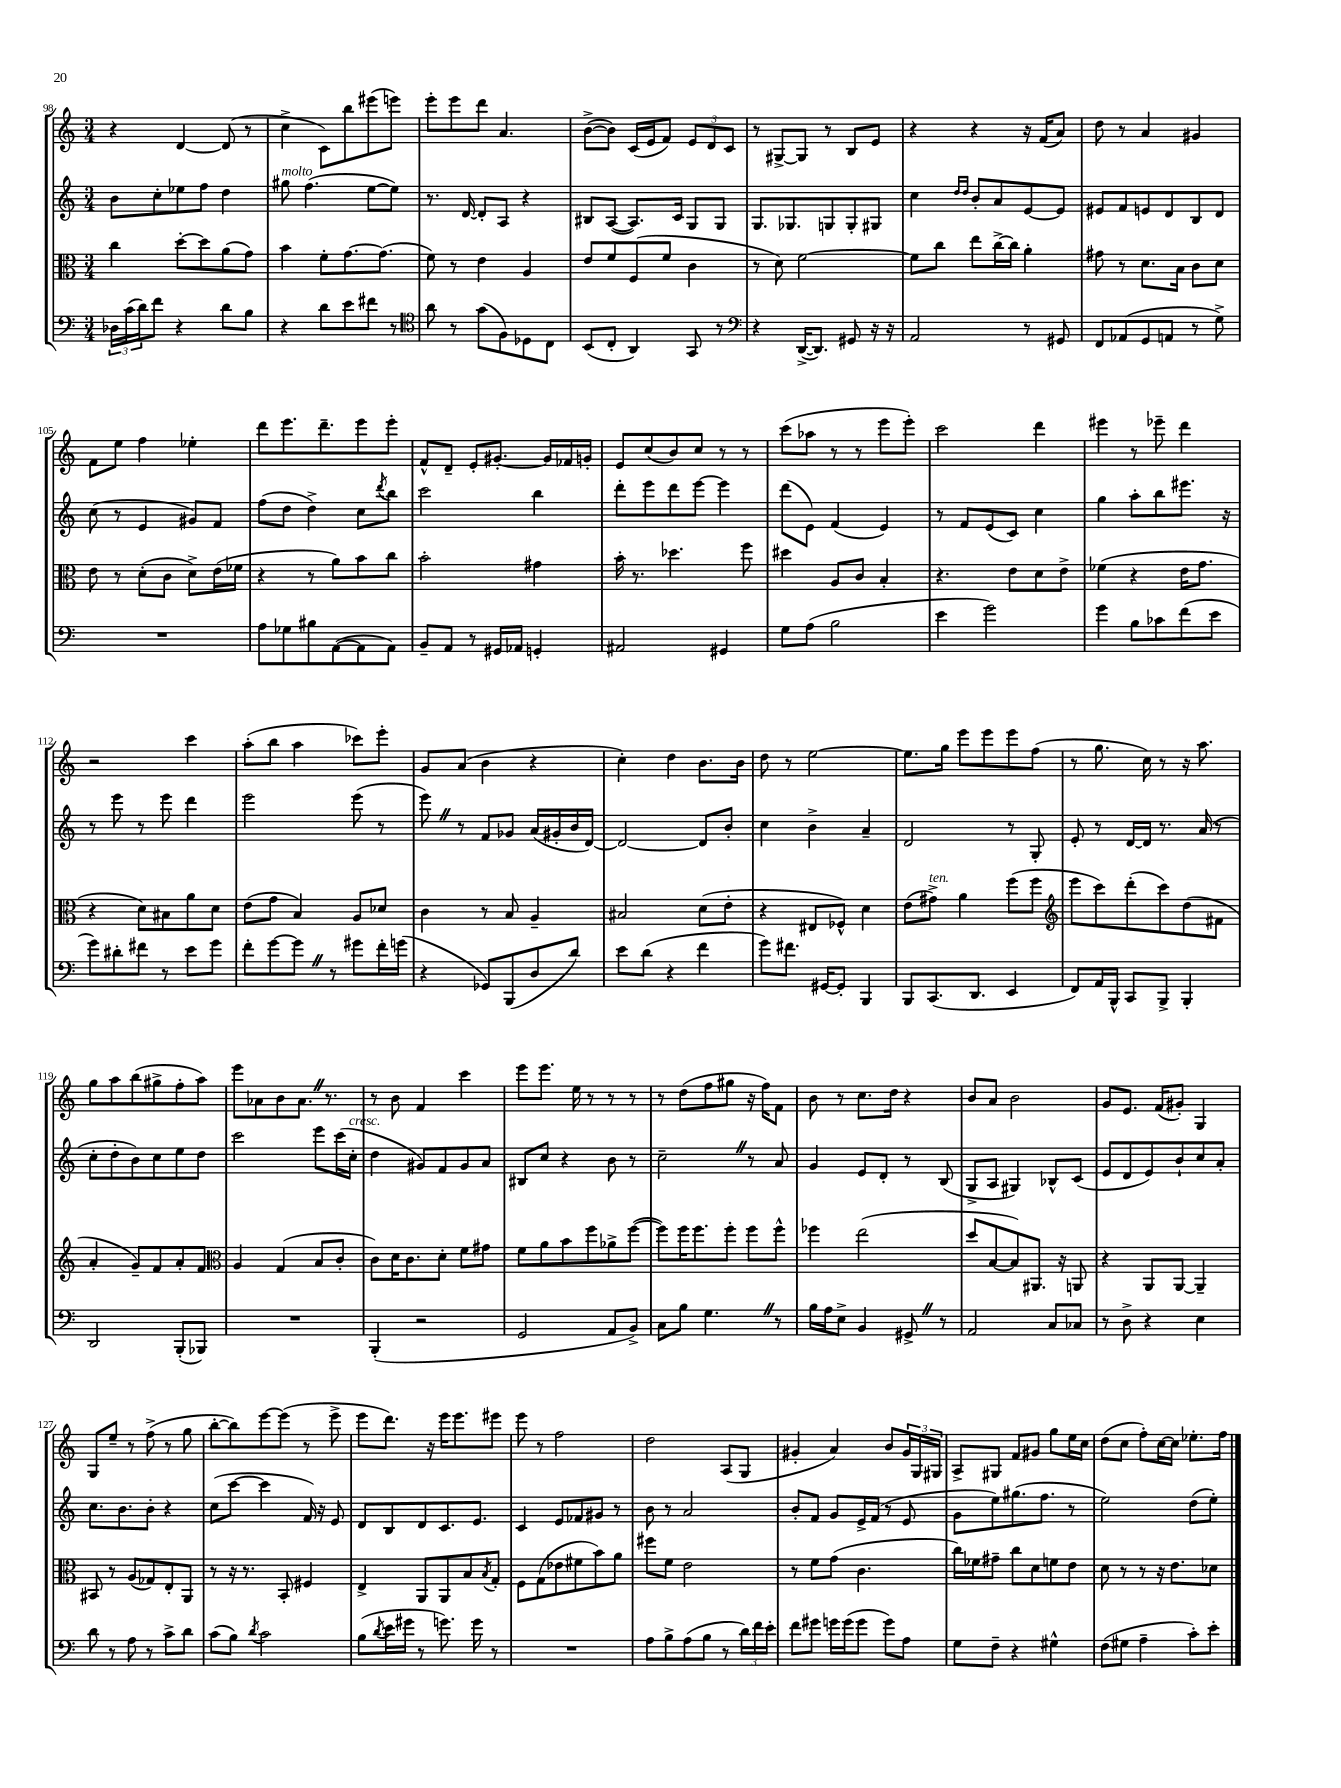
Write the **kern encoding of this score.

**kern	**kern	**kern	**kern
*staff4	*staff3	*staff2	*staff1
*clefF4	*clefC3	*clefG2	*clefG2
*k[]	*k[]	*k[]	*k[]
*M3/4	*M3/4	*M3/4	*M3/4
24D-	4cc	8b	4r
(24c	.	.	.
24d)	.	.	.
8f	.	8cc'	.
4r	[8dd'	8ee-	[4d
.	8dd]	8ff	.
8d	(8a	4dd	(8d]
8B	8g)	.	8r
=	=	=	=
4r	4b	8gg#	4cc^
.	.	(4.ff	.
8d	8f'	.	8c)
8e	[8.g	.	8bb
8f#	.	[8ee	(8eee#
.	(8.g]	.	.
8r	.	8ee])	8eee)
=	=	=	=
*clefC4	*	*	*
8a	8f)	8.r	8eee'
8r	8r	.	8eee
.	.	[16d	.
(8g	4e	8d']	8ddd
8F)	.	8A	4.a
8D-	4A	4r	.
8C	.	.	.
=	=	=	=
(8BB	8e	8B#	([8b^
8C'	8f	([8A	8b])
4AA)	(8F	8.A])	(16c
.	.	.	16e
.	8f	.	8f)
.	.	16c	.
8GG	4c	8G	12e
.	.	.	12d
8r	.	8G	.
.	.	.	12c
=	=	=	=
*clefF4	*	*	*
4r	8r	8.G	8r
.	8d)	.	[8G#^
.	.	8.G-	.
([16DD^	[2f	.	8G#]
8.DD])	.	.	.
.	.	8G	8r
8GG#	.	8G'	8B
16r	.	8G#	8e
16r	.	.	.
=	=	=	=
2AA	8f]	4cc	4r
.	8cc	.	.
.	.	16qqdd	.
.	.	16qqdd	.
.	8ee	8b'	4r
.	[16cc^	8a	.
.	16cc]	.	.
8r	4a'	[8e	16r
.	.	.	(16f
8GG#	.	8e]	8a)
=	=	=	=
8FF	8g#	8e#	8dd
(8AA-	8r	8f	8r
8GG	8.d	8e	4a
8AA	.	8d	.
.	16B	.	.
8r	8c	8B	4g#
8G^)	8d	8d	.
=	=	=	=
2.r	8e	(8cc	8f
.	8r	8r	8ee
.	(8d'	4e	4ff
.	8c	.	.
.	8d^)	8g#)	4ee-'
.	(16e	8f	.
.	16f-	.	.
=	=	=	=
8A	4r	(8ff	8ddd
8G-	.	8dd	8.eee
8B#	8r	4dd^)	.
.	.	.	8.ddd~
([8AA	8a)	.	.
8AA]	8b	8cc	8eee
.	.	8qddd	.
8AA)	8cc	8bb	8eee'
=	=	=	=
8BB~	2b'	2ccc	8f^^
8AA	.	.	8d~
8r	.	.	8e'
16GG#	.	.	[8.g#'
16AA-	.	.	.
4GG'	4g#	4bb	.
.	.	.	16g#]
.	.	.	16f-
.	.	.	16g'
=	=	=	=
2AA#	16b'	8ddd'	8e
.	8.r	.	.
.	.	8eee	(8cc
.	4.dd-	8ddd	8b)
.	.	[8eee	8cc
4GG#	.	4eee]	8r
.	8ff	.	8r
=	=	=	=
8G	4dd#	(8ddd	(8ccc
(8A	.	8e)	8aa-
2B	8A	(4f	8r
.	8c	.	8r
.	4B'	4e)	8eee
.	.	.	8eee')
=	=	=	=
4e	4.r	8r	2ccc
.	.	8f	.
2g)	.	(8e	.
.	8e	8c)	.
.	8d	4cc	4ddd
.	8e^	.	.
=	=	=	=
4g	(4f-	4gg	4eee#
8B	4r	8aa'	8r
8c-	.	8bb	8eee-~
(8f	16e	8.eee#	4ddd
.	8.g	.	.
8e	.	.	.
.	.	16r	.
=	=	=	=
8g)	4r	8r	2r
8d#'	.	8eee	.
8f#	8d)	8r	.
8r	8B#	8eee	.
8e	8a	4ddd	4ccc
8g	8d	.	.
=	=	=	=
8f'	(8e	2eee	(8aa'
[8g	8g	.	8bb
8g]	4B)	.	4aa
8r	.	.	.
8g#	8A	(8eee	8ccc-)
16f'	8d-	8r	8eee'
(16g	.	.	.
=	=	=	=
4r	4c	8eee)	8g
.	.	8r	(8a
8GG-)	8r	8f	4b
(8BBB	8B	8g-	.
8D	4A~	(16a	4r
.	.	16g#'	.
8d)	.	16b	.
.	.	[16d)	.
=	=	=	=
8e	2B#	2d_	4cc')
(8d	.	.	.
4r	.	.	4dd
4f	(8d	8d]	8.b
.	8e'	8b'	.
.	.	.	16b
=	=	=	=
8g)	4r	4cc	8dd
8.f#	.	.	8r
.	8E#	4b^	[2ee
[16GG#	.	.	.
8GG#']	8F-^^)	.	.
4BBB	4d	4a~	.
=	=	=	=
8BBB	(8e	2d	8.ee]
(8.CC	8g#^)	.	.
.	.	.	16gg
.	4a	.	8eee
8.DD	.	.	.
.	.	.	8eee
4EE	(8ff	8r	8eee
.	8ff	8G'	(8ff
=	=	=	=
*	*clefG2	*	*
8FF)	8eee	8e'	8r
16AA	8ccc)	8r	8.gg
16BBB^^	.	.	.
8CC	(8ddd'	[16d	.
.	.	16d]	16cc)
8BBB^	8ccc)	8.r	8r
4BBB'	(8dd	.	16r
.	.	(16a	8.aa
.	8f#	8r	.
=	=	=	=
2DD	4a'	8cc'	8gg
.	.	8dd'	8aa
.	8g~)	8b)	(8bb
.	8f	8cc	8gg#^
(8BBB'	8a'	8ee	8ff'
8BBB-)	8f	8dd	8aa)
=	=	=	=
*	*clefC3	*	*
2.r	4A	2ccc	8eee
.	.	.	8a-
.	(4G	.	8b
.	.	.	8.a-
.	8B	8eee	.
.	.	.	8.r
.	8c'	(16ccc	.
.	.	16cc'	.
=	=	=	=
(4BBB'	8c)	4dd	8r
.	16d	.	8b
.	8.c	.	.
2r	.	8g#)	4f
.	8d'	8f	.
.	8f	8g#	4ccc
.	8g#	8a	.
=	=	=	=
2GG	8f	8B#	8eee
.	8a	8cc	8.eee
.	8b	4r	.
.	.	.	16ee
.	8ff	.	8r
8AA	8a-^	8b	8r
8BB^)	([8ff	8r	8r
=	=	=	=
8C	8ff])	2cc~	8r
8B	16ff	.	(8dd
.	8.ff	.	.
4.G	.	.	8ff
.	8ff'	.	8gg#
.	8ff	8r	16r
.	.	.	16ff)
8r	8ff^^	8a	8f
=	=	=	=
16B	4ff-	4g	8b
16A	.	.	.
8E^	.	.	8r
4BB	(2ee	8e	8.cc
.	.	8d'	.
.	.	.	16dd
8GG#^	.	8r	4r
8r	.	(8B	.
=	=	=	=
2AA	8dd	8G^	8b
.	[8B	8A	8a
.	8B])	4G#)	2b
.	8.AA#	.	.
8C	.	8B-^^	.
.	16r	.	.
8C-	8AA	(8c	.
=	=	=	=
8r	4r	8e	8g
8D^	.	8d	8.e
4r	8AA	8e)	.
.	.	.	(16f
.	[8AA	8b`	8g#')
4E	4AA~]	8cc	4G
.	.	8a'	.
=	=	=	=
8d	8BB#	8.cc	8G
8r	8r	.	8ee~
.	.	8.b	.
8A	(8A	.	8r
8r	8G-)	8b'	(8ff^
8c^	8E'	4r	8r
8d	8AA	.	8gg
=	=	=	=
(8c	8r	(8cc	[8bb'
8B)	16r	[8ccc	8bb])
.	8.r	.	.
8qd	.	.	.
2c	.	4ccc]	[8eee
.	8BB'	.	(8eee]
.	4F#	16f)	8r
.	.	16r	.
.	.	8e	8eee^
=	=	=	=
(8B	4E^	8d	8eee
8qd	.	.	.
16e	.	8B	8.ddd)
16g#	.	.	.
8r	8AA	8d	.
.	.	.	16r
8.g)	8AA	8.c	16eee
.	.	.	8.eee
.	8B	.	.
16g	.	8.e	.
.	8qB	.	.
8r	8G'	.	8eee#
=	=	=	=
2.r	8F	4c	8eee
.	(8G	.	8r
.	8e-	8e	2ff
.	8f#	8f-	.
.	8b)	8g#	.
.	8a	8r	.
=	=	=	=
8A	8ff#	8b	2dd
8B^	8f	8r	.
(8A	2e	2a	.
8B	.	.	.
8r	.	.	(8A
24d)	.	.	8G
24f	.	.	.
24e'	.	.	.
=	=	=	=
8f	8r	8b'	4g#'
8g#	8f	8f	.
16g	(8g	8g	4a)
(16g	.	.	.
8g	4.c	16e^	.
.	.	(16f	.
8g)	.	8r	8b
8A	.	8e	24g#
.	.	.	24G
.	.	.	24G#
=	=	=	=
8G	16cc)	8g	8A^
.	16f-	.	.
8F~	8g#~	8ee)	8G#
4r	8cc	(8.gg#	8f
.	8d	.	8g#
.	.	8.ff	.
4G#^^	8f	.	8gg
.	8e	8r	16ee
.	.	.	16cc
=	=	=	=
(8F	8d	2ee)	(8dd
8G#	8r	.	8cc
4A~	8r	.	8ff')
.	16r	.	[16cc
.	8.e	.	16cc]
8c')	.	(8dd	8.ee-'
8e'	8d-	8ee')	.
.	.	.	16ff
==	==	==	==
*-	*-	*-	*-
